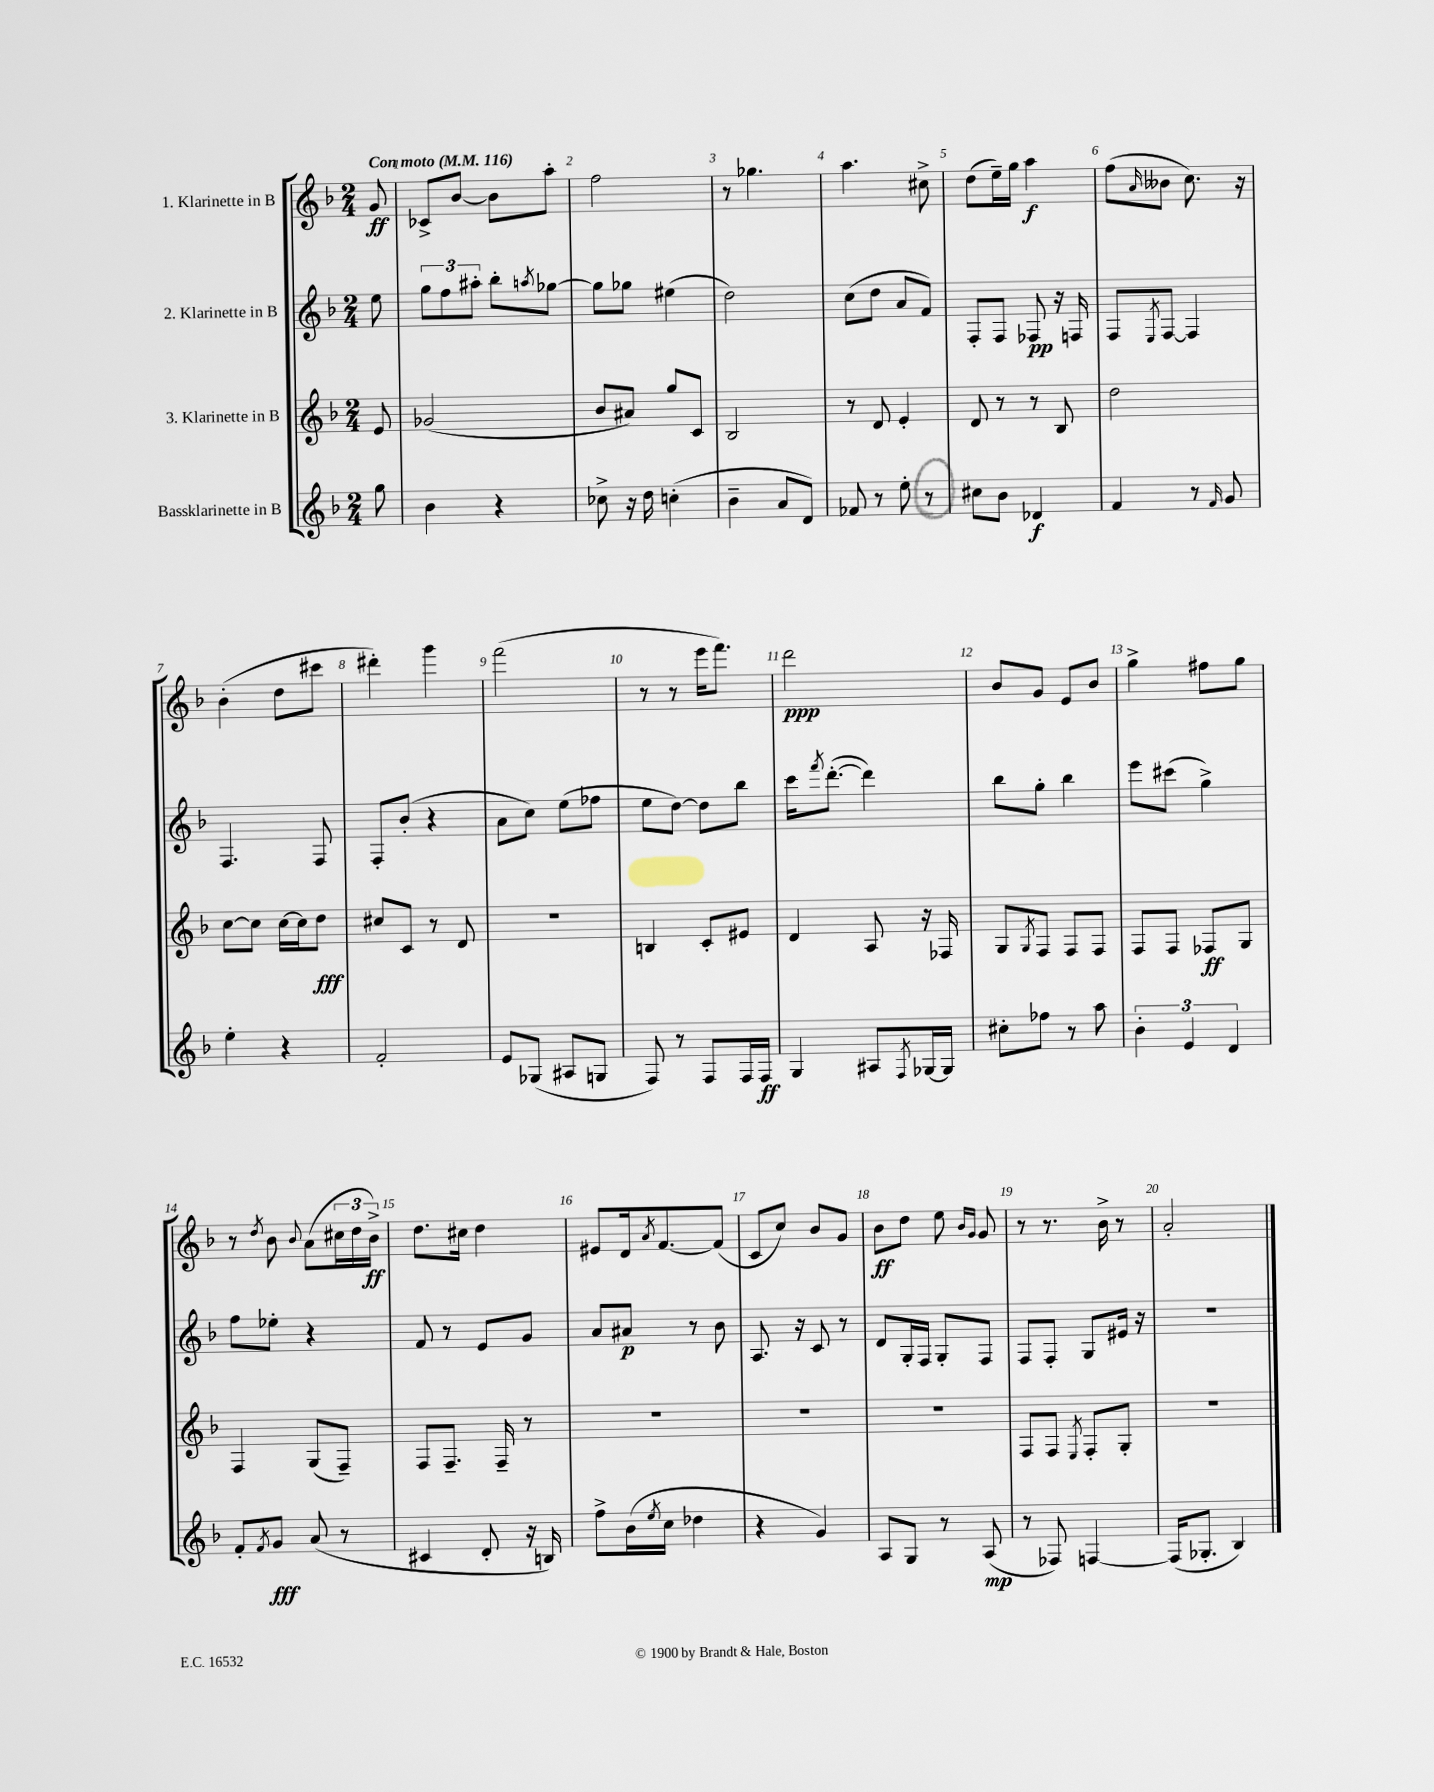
<<
\new StaffGroup <<
\new Staff = "s0" \with { instrumentName = "1. Klarinette in B" } {
    \clef treble \key f \major \numericTimeSignature \time 2/4 \partial 8 \tempo "Con moto" 4 = 116
    g'8\ff |
    ces'8-> bes'8~ bes'8 a''8-. |
    f''2 |
    r8 ges''4. |
    a''4. cis''8-> |
    d''8( e''16--) g''16 a''4\f |
    f''8( \grace { a'16 } beses'8 c''8.) r16 |
    bes'4-.( d''8 cis'''8 |
    dis'''4-.) g'''4 |
    f'''2( |
    r8 r8 e'''16 f'''8.) |
    d'''2\ppp |
    bes'8 g'8 e'8 bes'8 |
    g''4-> fis''8 g''8 |
    r8 \acciaccatura { d''8 } bes'8 \appoggiatura { bes'8 } a'8( \tuplet 3/2 { cis''16 d''16 bes'16->\ff) } |
    d''8. cis''16 d''4 |
    eis'8 d'16 \acciaccatura { a'8 } f'8.~ f'8( |
    c'8 c''8) bes'8 g'8 |
    bes'8\ff d''8 e''8 \grace { bes'16 g'16 } g'8 |
    r8 r8. bes'16-> r8 |
    a'2-. \bar "|." |
}
\new Staff = "s1" \with { instrumentName = "2. Klarinette in B" } {
    \clef treble \key f \major \numericTimeSignature \time 2/4 \partial 8
    e''8 |
    \tuplet 3/2 { g''8 f''8 ais''8-. } bes''8-. \acciaccatura { a''8 } ges''8~ |
    ges''8 ges''8 eis''4( |
    d''2) |
    c''8( d''8 a'8 f'8) |
    f8-. f8 fes8\pp r16 f16 |
    f8 \acciaccatura { e8 } f8~ f4 |
    f4. f8 |
    f8-. bes'8-.( r4 |
    a'8 c''8) e''8( fes''8 |
    e''8 d''8~) d''8 bes''8 |
    c'''16 \acciaccatura { f'''8 } d'''8.~-.( d'''4) |
    bes''8 g''8-. bes''4 |
    e'''8 cis'''8( g''4->) |
    f''8 ees''8-. r4 |
    f'8 r8 e'8 g'8 |
    a'8 ais'8\p r8 bes'8 |
    a8. r16 c'8 r8 |
    d'8 g16-. f16 g8-. f8 |
    f8 f8-. g8 eis'16 r16 |
    R2 \bar "|." |
}
\new Staff = "s2" \with { instrumentName = "3. Klarinette in B" } {
    \clef treble \key f \major \numericTimeSignature \time 2/4 \partial 8
    e'8 |
    ges'2( |
    bes'8 ais'8) g''8 c'8 |
    bes2 |
    r8 d'8 e'4-. |
    d'8 r8 r8 bes8 |
    d''2 |
    c''8~ c''8 c''16~ c''16 d''8\fff |
    cis''8 c'8 r8 d'8 |
    R2 |
    b4 c'8-. eis'8 |
    d'4 a8 r16 fes16 |
    g8 \acciaccatura { g8 } f8 f8 f8 |
    f8 f8 fes8\ff g8 |
    f4 g8( f8--) |
    f8 f8.-- f16-- r8 |
    R2 |
    R2 |
    R2 |
    f8 f8 \acciaccatura { e8 } f8-. g8-. |
    R2 \bar "|." |
}
\new Staff = "s3" \with { instrumentName = "Bassklarinette in B" } {
    \clef treble \key f \major \numericTimeSignature \time 2/4 \partial 8
    g''8 |
    bes'4 r4 |
    ces''8-> r16 d''16 c''4-.( |
    bes'4-- a'8 d'8) |
    fes'8 r8 e''8-. r8 |
    cis''8 bes'8 des'4\f |
    f'4 r8 \grace { f'16 } g'8 |
    e''4-. r4 |
    f'2-. |
    e'8 ges8( ais8 g8 |
    f8) r8 f8 f16 f16\ff |
    g4 ais8 \acciaccatura { f8 } ges16~ ges16 |
    cis''8-. fes''8 r8 a''8 |
    \tuplet 3/2 { bes'4-. e'4 d'4 } |
    f'8-. \acciaccatura { f'8 } g'8\fff a'8( r8 |
    cis'4 d'8-. r16 b16) |
    f''8-> bes'16( \acciaccatura { e''8 } c''16 des''4 |
    r4 g'4) |
    a8 g8 r8 a8\mp( |
    r8 fes8) f4~ |
    f16( ges8.-. bes4) \bar "|." |
}
>>
>>
\layout { \context { \Score \override BarNumber.break-visibility = ##(#f #t #t) barNumberVisibility = #all-bar-numbers-visible } }
